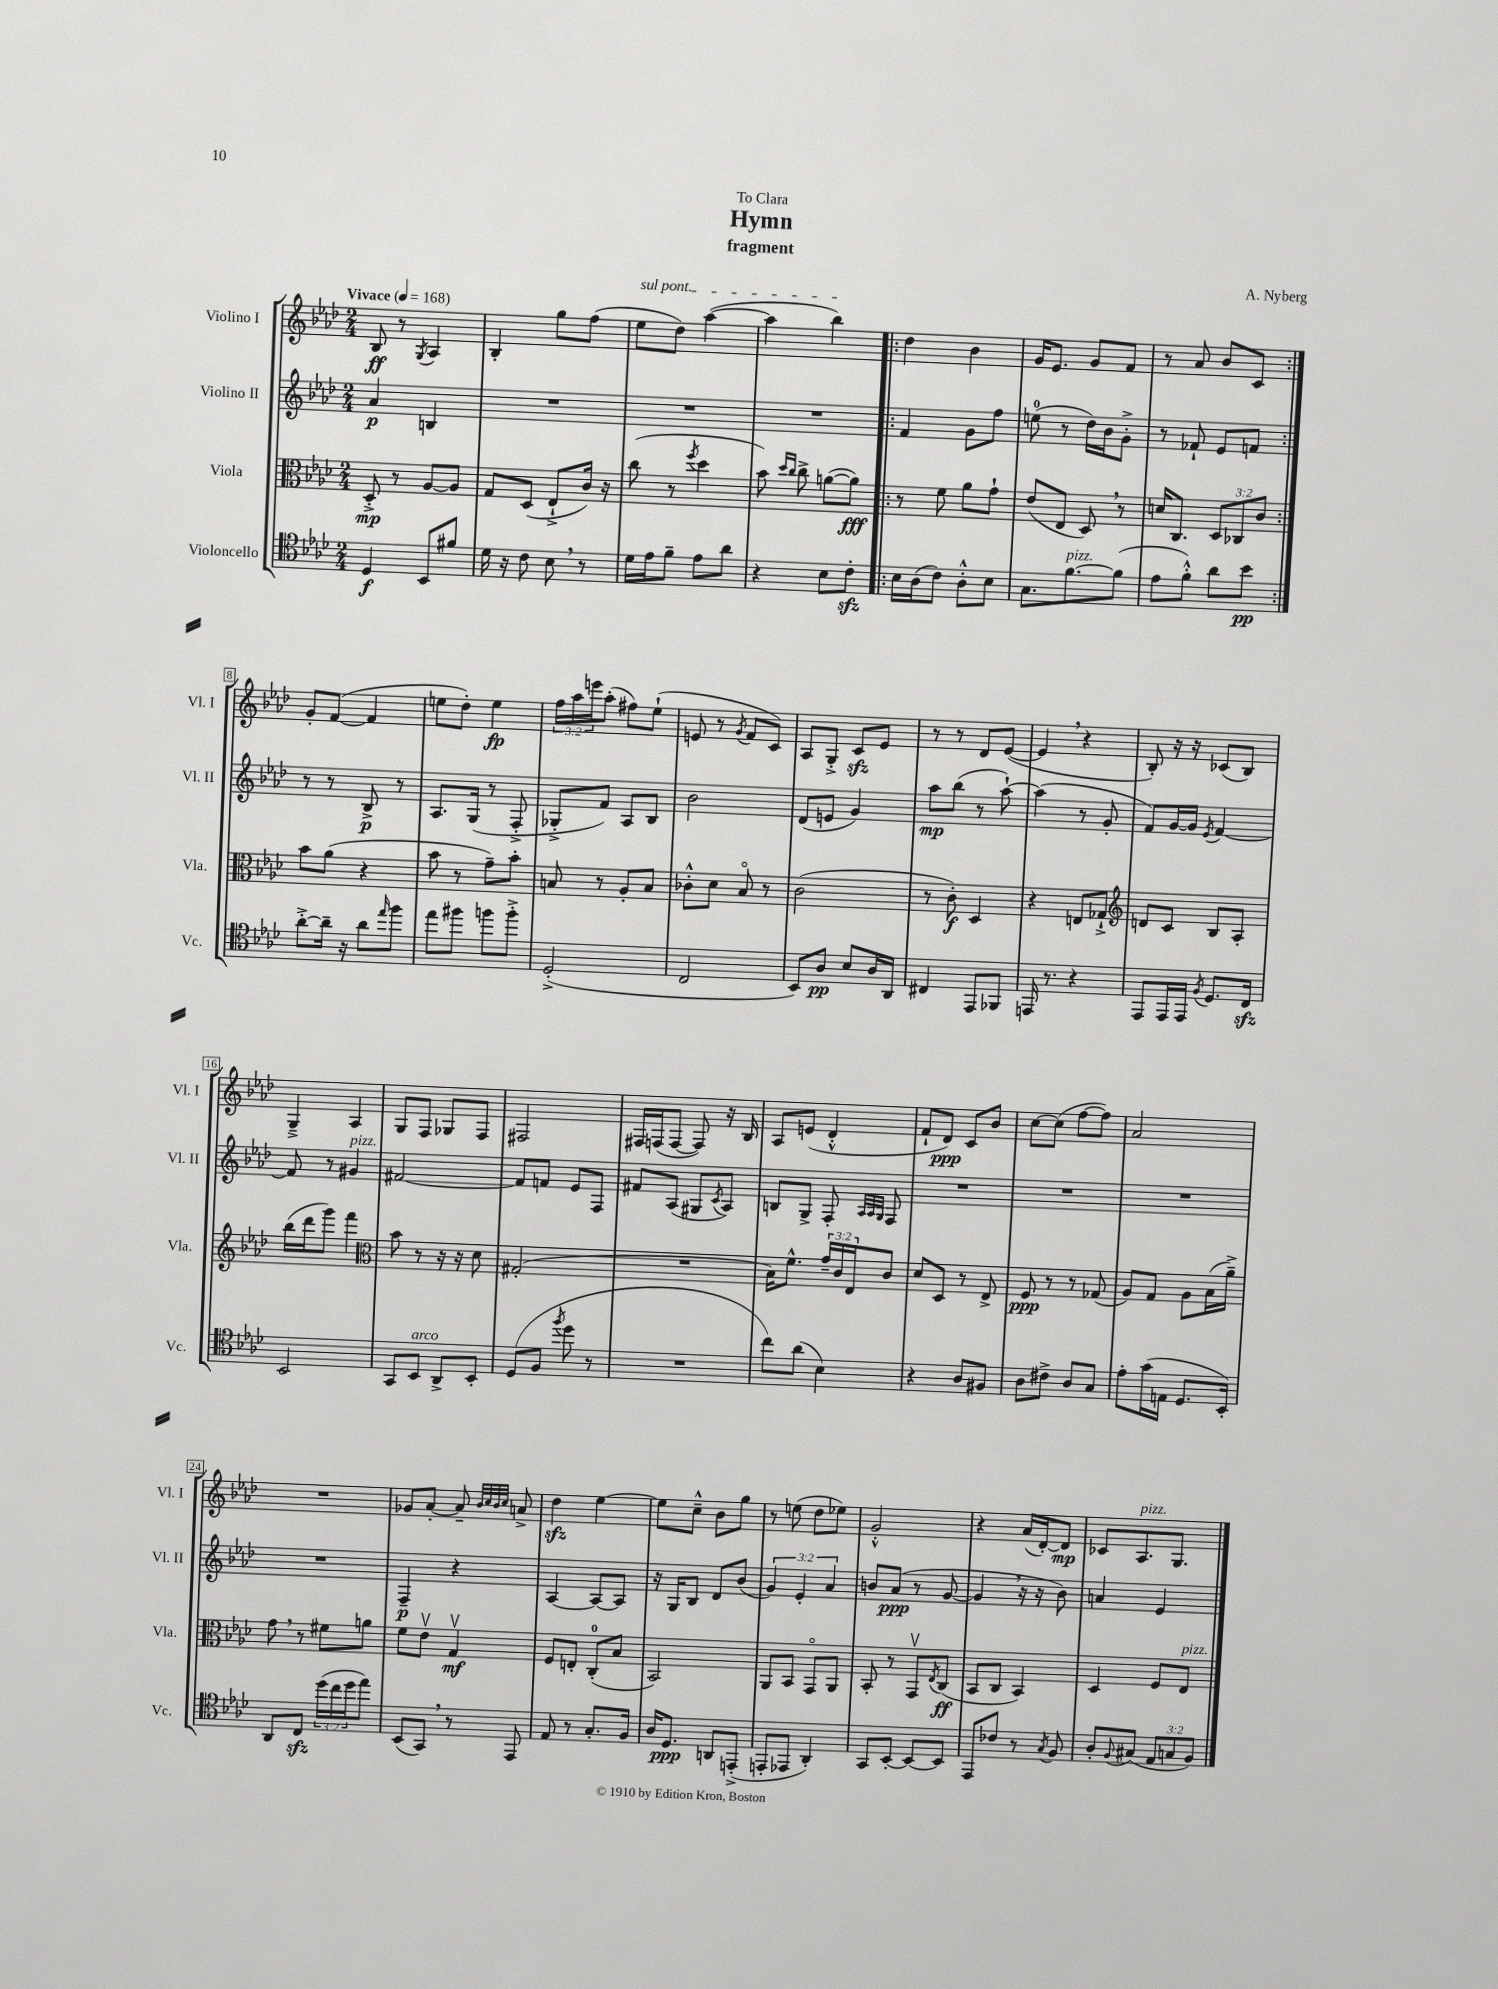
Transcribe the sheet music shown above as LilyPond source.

\header { title = "Hymn" composer = "A. Nyberg" subtitle = "fragment" dedication = "To Clara" }
<<
\new StaffGroup <<
\new Staff = "s0" \with { instrumentName = "Violino I" shortInstrumentName = "Vl. I" } {
    \clef treble \key aes \major \numericTimeSignature \time 2/4 \override Staff.TupletNumber.text = #tuplet-number::calc-fraction-text \tempo "Vivace" 4 = 168
    bes8\ff r8 \acciaccatura { g8 } aes4 |
    bes4-. g''8 f''8( |
    \once \override TextSpanner.bound-details.left.text = \markup { \italic "sul pont." } ees''8\startTextSpan des''8) aes''4~( |
    aes''4 bes''4\stopTextSpan) |
    \repeat volta 2 { des''4 bes'4 |
    g'16 ees'8. g'8 f'8 |
    r8 aes'8 bes'8 c'8 | }
    g'8-. f'8~( f'4 |
    e''8 des''8-.) e''4\fp |
    \tuplet 3/2 { f''16 aes''16 e'''16 } aes''8-.( fis''8) ees''8-!( |
    e'8 r8 \acciaccatura { g'8 } f'8 c'8) |
    aes8 g8-.-> c'8\sfz ees'8 |
    r8 r8 des'8 ees'8~( |
    ees'4 \breathe r4 |
    bes8-.) r16 r16 ces'8( bes8) |
    g4---> aes4 |
    g8 f8 ges8 f8 |
    fis2 |
    fis16 f16( f8~ f8) r16 bes16 |
    aes8 e'8( des'4-.-^ |
    f'8-! des'8\ppp) c'8 bes'8 |
    c''8~ c''8( f''8~ f''8) |
    aes'2 |
    R2 |
    ges'8 aes'8~-. aes'8-- \grace { bes'32 c''32 bes'32 c''32 } a'8-> |
    des''4\sfz ees''4~ |
    ees''8 c''8---^ bes'8 g''8 |
    r8 e''8( des''8 ees''8) |
    g'2-.-^ |
    r4 aes'16( des'16~-.) des'8\mp |
    ces'8 aes8.^\markup { \italic "pizz." } g8. \bar "|." |
}
\new Staff = "s1" \with { instrumentName = "Violino II" shortInstrumentName = "Vl. II" } {
    \clef treble \key aes \major \numericTimeSignature \time 2/4 \override Staff.TupletNumber.text = #tuplet-number::calc-fraction-text
    aes'4\p b4 |
    R2 |
    R2 |
    R2 |
    \repeat volta 2 { f'4 g'8 f''8 |
    e''8-0( r8 des''16) bes'16 g'8-.-> |
    r8 fes'8-! ees'8 f'8 | }
    r8 r8 bes8->\p r8 |
    aes8. g16( r8 f8-.-> |
    ges8-.-> f'8) aes8 bes8 |
    bes'2 |
    des'8( e'8 g'4) |
    aes''8\mp bes''8( r8 aes''8~-!) |
    aes''4( r8 g'8-. |
    f'8) g'16~ g'16 \acciaccatura { ees'8 } f'4~ |
    f'8 r8 gis'4^\markup { \italic "pizz." } |
    fis'2~ |
    fis'8 f'8 ees'8 f8 |
    fis'8 aes8( gis8 \acciaccatura { c'8 } aes8) |
    b8 g8-> f8-. \grace { aes32 aes32 g32 } f8 |
    R2 |
    R2 |
    R2 |
    R2 |
    f4--\p r4 |
    aes4~ aes8~ aes8 |
    r16 g16 bes8 des'8 bes'8( |
    \tuplet 3/2 { g'4) ees'4-. aes'4 } |
    b'8 aes'8\ppp( r8 g'8~ |
    g'4 \breathe r16 r16 bes'8) |
    a'4 ees'4 \bar "|." |
}
\new Staff = "s2" \with { instrumentName = "Viola" shortInstrumentName = "Vla." } {
    \clef alto \key aes \major \numericTimeSignature \time 2/4 \override Staff.TupletNumber.text = #tuplet-number::calc-fraction-text
    des8-.->\mp r8 aes8~ aes8 |
    g8 des8( ees8-!-> c'16) r16 |
    c''8( r8 \acciaccatura { f''8 } des''4 |
    bes'8) \grace { des''16 c''16 } c''8-> a'8~( a'8\fff) |
    \repeat volta 2 { r8 f'8 aes'8 g'8-! |
    ees'8( ees8 des8) \breathe r8 |
    d'16 c8. \tuplet 3/2 { des8 ces8 c'8 } | }
    bes'8 aes'8( r4 |
    bes'8 r8 g'8--) bes'8-. |
    b8 r8 aes8-. b8 |
    ces'8-.-^ des'8 bes8\flageolet r8 |
    c'2( |
    r8 c'8-.\f) des4 |
    r4 e8 ges8-!-> |
    \clef treble d'8 c'8 bes8 aes8-. |
    bes''16( des'''16 g'''8) f'''4 |
    \clef alto bes'8 r8 r16 r16 des'8 |
    gis2-.( |
    R2 |
    bes16) f'8.-^ \tuplet 3/2 { g'16-- c'16 ees16 } c'8 |
    des'8 des8 r8 ees8-> |
    f8\ppp r8 r8 ges8( |
    aes8) g8 aes8 bes16( aes'16--->) |
    g'8 \breathe r8 fis'8 a'8 |
    f'8 ees'8\upbow g4\upbow\mf |
    f8 e8-. c8-0-.( bes8 |
    bes,2) |
    aes,8 bes,8 g,8\flageolet aes,8 |
    bes,8-. r8 g,8\upbow \acciaccatura { ees8 } c8\ff( |
    bes,8 c8 bes,4) |
    des4 f8 ees8^\markup { \italic "pizz." } \bar "|." |
}
\new Staff = "s3" \with { instrumentName = "Violoncello" shortInstrumentName = "Vc." } {
    \clef tenor \key aes \major \numericTimeSignature \time 2/4 \override Staff.TupletNumber.text = #tuplet-number::calc-fraction-text
    des4\f bes,8 fis'8 |
    des'16 r16 c'8 bes8 \breathe r8 |
    des'16 ees'16 f'8-- ees'8 aes'8 |
    r4 bes8 c'8-.\sfz |
    \repeat volta 2 { bes16 aes16( c'8) aes8-.-^ bes8 |
    g8. f'8.~^\markup { \italic "pizz." } f'8( |
    ees'8 f'8-.-^) aes'8 bes'8\pp | }
    aes'8~-.-> aes'16-- r16 aes'8 \grace { ees''16 } f''8 |
    ees''8 fis''8 f''8 f''8-.-> |
    des2-.->( |
    c2 |
    bes,8) aes8\pp bes8 aes16 aes,16 |
    cis4 ees,8 fes,8 |
    e,16 r8. r4 |
    ees,8 ees,16 ees,16 \acciaccatura { f8 } des8. c16\sfz |
    bes,2 |
    g,8 bes,8^\markup { \italic "arco" } aes,8-> bes,8-. |
    des8( f8 \acciaccatura { f''8 } des''8 r8 |
    R2 |
    c''8) aes'8( bes4) |
    r4 aes8 fis8 |
    aes8 cis'8-> aes8 g8 |
    ees'8-. g'16( e16 des8. bes,16-.) |
    aes,8 c8\sfz \tuplet 3/2 { des''16( c''16 des''16 } ees''8) |
    bes,8( g,8) \breathe r8 ees,8 |
    ees8 r8 g8.-. f16 |
    aes16 des8.\ppp a,8 e,8-.->( |
    e,8-. ees,8 aes,4-.) |
    g,8 bes,8~-. bes,8~ bes,8 |
    ees,8 ces'8 r8 \acciaccatura { g8 } f8 |
    aes8-. \appoggiatura { f8 } gis8( \tuplet 3/2 { ees8 g8 f8) } \bar "|." |
}
>>
>>
\layout { \context { \Score \override BarNumber.stencil = #(make-stencil-boxer 0.1 0.3 ly:text-interface::print) } }
